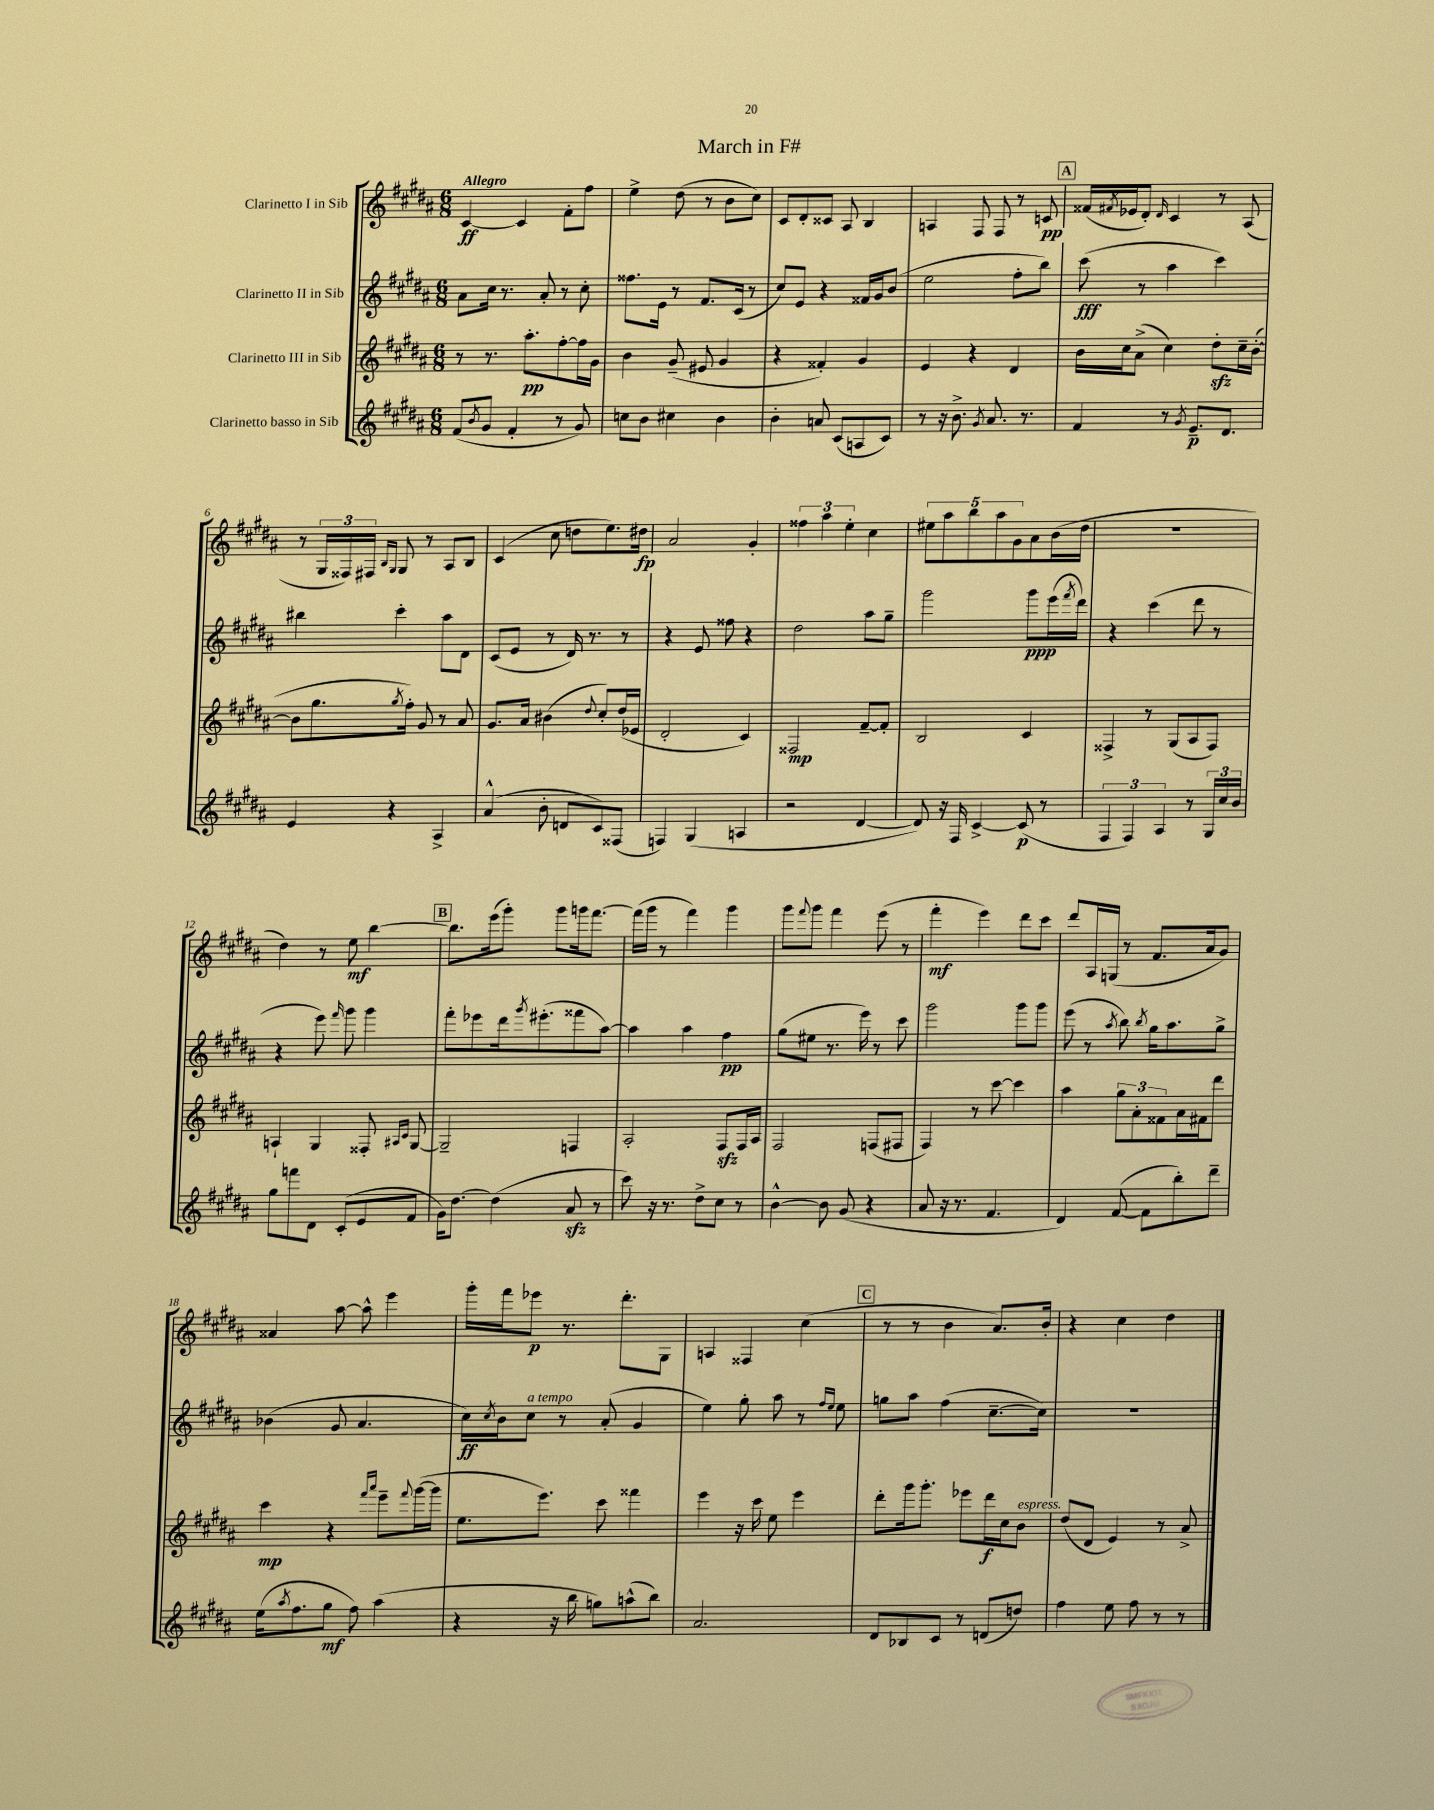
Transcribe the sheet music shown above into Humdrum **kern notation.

**kern	**dynam	**kern	**dynam	**kern	**dynam	**kern	**dynam
*part4	*part4	*part3	*part3	*part2	*part2	*part1	*part1
*staff4	*staff4	*staff3	*staff3	*staff2	*staff2	*staff1	*staff1
*I"Clarinetto basso in Sib	*	*I"Clarinetto III in Sib	*	*I"Clarinetto II in Sib	*	*I"Clarinetto I in Sib	*
*clefG2	*	*clefG2	*	*clefG2	*	*clefG2	*
*k[f#c#g#d#a#]	*	*k[f#c#g#d#a#]	*	*k[f#c#g#d#a#]	*	*k[f#c#g#d#a#]	*
*M6/8	*	*M6/8	*	*M6/8	*	*M6/8	*
=1	=1	=1	=1	=1	=1	=1	=1
!	!	!	!	!	!	!LO:TX:a:B:t=Allegro	!
(8f#/L	.	8r	.	8a#\L	.	[4c#/	ff
8qb/	.	.	.	.	.	.	.
8g#/J	.	8.r	.	16cc#\Jk	.	.	.
.	.	.	.	8.r	.	.	.
4f#'/	.	.	.	.	.	4c#/]	.
.	.	8.aa#'\L	pp	.	.	.	.
.	.	.	.	8a#'/	.	.	.
8r	.	[8ff#'\	.	8r	.	8f#'\L	.
8g#/)	.	16ff#\L]	.	8cc#'\	.	8ff#\J	.
.	.	16g#\JJ	.	.	.	.	.
=2	=2	=2	=2	=2	=2	=2	=2
8ccn\L	.	4b\	.	8.ff##X\L	.	4ee^\	.
8b\J	.	.	.	.	.	.	.
.	.	.	.	16e\Jk	.	.	.
4cc#X\	.	(8g#~/	.	8r	.	(8dd#\	.
.	.	8e#X/	.	8.f#/L	.	8r	.
4b\	.	4g#/	.	.	.	8b\L	.
.	.	.	.	(16c#/Jk	.	.	.
.	.	.	.	8r	.	8cc#\J)	.
=3	=3	=3	=3	=3	=3	=3	=3
4b'\	.	4r	.	8cc#/L)	.	8c#/L	.
.	.	.	.	8e/J	.	8d#'/	.
8an/	.	4f##X'/)	.	4r	.	8c##X/J	.
(8c#/L	.	.	.	.	.	8A#/	.
8An/	.	4g#/	.	16f##X/LL	.	4B/	.
.	.	.	.	16g#/J	.	.	.
8c#/J)	.	.	.	(8b/J	.	.	.
=4	=4	=4	=4	=4	=4	=4	=4
8r	.	4e/	.	2ee\	.	4An/	.
16r	.	.	.	.	.	.	.
8.b^\	.	.	.	.	.	.	.
.	.	4r	.	.	.	8F#/	.
8qg#/	.	.	.	.	.	.	.
8.a#/	.	.	.	.	.	8F#/	.
.	.	4d#/	.	8ff#'\L	.	8r	.
8.r	.	.	.	.	.	.	.
.	.	.	.	8bb\J)	.	8cn/	pp
!!LO:REH:place=s1:t=A
=5	=5	=5	=5	=5	=5	=5	=5
4f#/	.	16b\LL	.	(8ccc#\	fff	(16f##X/LL	.
.	.	.	.	.	.	8qf#X/	.
.	.	16cc#\J	.	.	.	16e-X/J	.
.	.	(8a#^\J	.	8r	.	8d#'/J)	.
.	.	.	.	.	.	16qqd#/	.
8r	.	4cc#\)	.	4aa#\	.	4c#/	.
8qg#/	.	.	.	.	.	.	.
8.e~/L	p	.	.	.	.	.	.
.	.	8dd#zz'\L	.	4ccc#\)	.	8r	.
8.d#/J	.	.	.	.	.	.	.
.	.	16cc#~\L	.	.	.	(8A#/	.
.	.	([16b'\JJ	.	.	.	.	.
!!LO:LB:g=z
=6	=6	=6	=6	=6	=6	=6	=6
4e/	.	8b\L]	.	4bb#X\	.	8r	.
.	.	8.gg#\	.	.	.	24G#/LL	.
.	.	.	.	.	.	24F##X/)	.
.	.	.	.	.	.	24F#X/JJ	.
.	.	.	.	.	.	16qqB/LL	.
.	.	.	.	.	.	16qqG#/JJ	.
4r	.	.	.	4ccc#'\	.	8G#/	.
.	.	8qgg#/	.	.	.	.	.
.	.	16ff#'\Jk)	.	.	.	.	.
.	.	8g#/	.	.	.	8r	.
4A#^/	.	8r	.	8aa#\L	.	8A#/L	.
.	.	8a#/	.	8d#\J	.	8B/J	.
=7	=7	=7	=7	=7	=7	=7	=7
(4a#^^/	.	8.g#/L	.	(8c#/L	.	(4c#/	.
.	.	.	.	8e/J	.	.	.
.	.	16a#/Jk	.	.	.	.	.
8b'\	.	(4b#X\	.	8r	.	8cc#\	.
8dn/L	.	.	.	16d#/)	.	8ddn\L	.
.	.	.	.	8.r	.	.	.
.	.	8qqdd#/	.	.	.	.	.
8c#/)	.	8cc#'/L)	.	.	.	8.ee\)	.
(8F##X/J	.	(16dd#/L	.	8r	.	.	.
.	.	16e-X/JJ	.	.	.	16dd#X\Jk	fp
=8	=8	=8	=8	=8	=8	=8	=8
4Fn/)	.	2d#'/	.	4r	.	2a#/	.
(4G#/	.	.	.	8e/	.	.	.
.	.	.	.	8ff##X\	.	.	.
4An/	.	4c#/)	.	4r	.	4g#'/	.
=9	=9	=9	=9	=9	=9	=9	=9
2r	.	2F##X/	mp	2dd#\	.	6ff##X\	.
.	.	.	.	.	.	6aa#\	.
.	.	.	.	.	.	6ee'\	.
[4d#/	.	[8f#~/L	.	8aa#\L	.	4cc#\	.
.	.	8f#'/J]	.	8gg#~\J	.	.	.
=10	=10	=10	=10	=10	=10	=10	=10
8d#/])	.	2B/	.	2ggg#\	.	10ee#X\L	.
.	.	.	.	.	.	10aa#\	.
16r	.	.	.	.	.	.	.
16F#/	.	.	.	.	.	.	.
.	.	.	.	.	.	10bb\	.
[4c#^/	.	.	.	.	.	.	.
.	.	.	.	.	.	10aa#\	.
.	.	.	.	.	.	10g#\	.
(8c#/]	p	4c#/	.	8ggg#\L	ppp	8a#\	.
8r	.	.	.	(16eee\L	.	(16b\L	.
.	.	.	.	8qfff#/	.	.	.
.	.	.	.	16ddd#\JJ)	.	16dd#\JJ	.
=11	=11	=11	=11	=11	=11	=11	=11
6F#/	.	4F##X^/	.	4r	.	2.r	.
6F#/)	.	.	.	.	.	.	.
.	.	8r	.	(4ccc#\	.	.	.
6A#/	.	.	.	.	.	.	.
.	.	(8G#/L	.	.	.	.	.
8r	.	8A#/	.	8ddd#\	.	.	.
24G#/LL	.	8F##/J)	.	8r	.	.	.
24cc#/	.	.	.	.	.	.	.
24b/JJ	.	.	.	.	.	.	.
!!LO:LB:g=z
=12	=12	=12	=12	=12	=12	=12	=12
8gg#\L	.	4An`/	.	4r	.	4dd#\)	.
8fffn\	.	.	.	.	.	.	.
8d#\J	.	4G#/	.	8eee\)	.	8r	.
.	.	.	.	16qqfff#/	.	.	.
(8c#'/L	.	.	.	8ggg#\	.	8ee\	mf
8e/	.	8F##X'/	.	4ggg#\	.	[4bb\	.
.	.	16qqA#X/LL	.	.	.	.	.
.	.	16qqc#/JJ	.	.	.	.	.
8f#/J	.	[8G#/	.	.	.	.	.
!!LO:REH:place=s1:t=B
=13	=13	=13	=13	=13	=13	=13	=13
16g#\KL)	.	2G#~/]	.	8fff#'\L	.	8.bb\L]	.
[8.dd#\J	.	.	.	.	.	.	.
.	.	.	.	8eee-X\	.	.	.
.	.	.	.	.	.	(16eee\k	.
(4dd#\]	.	.	.	16ddd#\k	.	8ggg#'\J)	.
.	.	.	.	8qggg#/	.	.	.
.	.	.	.	(8.eee#X'\	.	.	.
.	.	.	.	.	.	8ggg#\L	.
8a#zz/	.	4Fn/	.	8fff##X\	.	16gggn\k	.
.	.	.	.	.	.	[8.fff#\J	.
8r	.	.	.	[8aa#\J)	.	.	.
=14	=14	=14	=14	=14	=14	=14	=14
8ccc#\)	.	2A#'/	.	4aa#\]	.	(16fff#\LL]	.
.	.	.	.	.	.	16ggg#\JJ	.
16r	.	.	.	.	.	8r	.
8.r	.	.	.	.	.	.	.
.	.	.	.	4aa#\	.	4fff#\)	.
8dd#^\L	.	.	.	.	.	.	.
8cc#\J	.	8F#zz/L	.	4ff#\	pp	4ggg#\	.
8r	.	16F#/L	.	.	.	.	.
.	.	16A#/JJ	.	.	.	.	.
=15	=15	=15	=15	=15	=15	=15	=15
[4b^^\	.	2F#/	.	(8gg#\L	.	8ggg#\L	.
.	.	.	.	.	.	8qqfff#/	.
.	.	.	.	8ee#X\J	.	8ggg#\J	.
8b\]	.	.	.	8.r	.	4fff#\	.
(8g#/	.	.	.	.	.	.	.
.	.	.	.	16eee\)	.	.	.
4r	.	(8Fn/L	.	8r	.	(8eee\	.
.	.	8F#X/J	.	8ccc#\	.	8r	.
=16	=16	=16	=16	=16	=16	=16	=16
8a#/	.	4F#/)	.	2ggg#\	.	4fff#'\	mf
16r	.	.	.	.	.	.	.
8.r	.	.	.	.	.	.	.
.	.	8r	.	.	.	4eee\)	.
4.f#/	.	[8ccc#\	.	.	.	.	.
.	.	4ccc#\]	.	8ggg#\L	.	8ddd#\L	.
.	.	.	.	8ggg#\J	.	8ccc#\J	.
=17	=17	=17	=17	=17	=17	=17	=17
4d#/)	.	4aa#\	.	(8eee\	.	8ddd#/L	.
.	.	.	.	8r	.	16A#/L	.
.	.	.	.	.	.	(16Gn/JJ	.
.	.	.	.	8qaa#/	.	.	.
([8f#/	.	12gg#\L	.	8bb\)	.	8r	.
.	.	12a#'\	.	.	.	.	.
.	.	.	.	8qbb/	.	.	.
8f#\L]	.	.	.	16gg#\KL	.	8.f#/L	.
.	.	12f##X\	.	.	.	.	.
.	.	.	.	8.aa#\	.	.	.
8bb'\)	.	16a#\L	.	.	.	.	.
.	.	16f#X\J	.	.	.	16a#/k	.
8ddd#~\J	.	8ddd#\J	.	8gg#^\J	.	8g#/J)	.
!!LO:LB:g=z
=18	=18	=18	=18	=18	=18	=18	=18
(16ee\KL	.	4ccc#\	mp	(4b-X\	.	4a##X/	.
8qaa#/	.	.	.	.	.	.	.
8.ff#\	.	.	.	.	.	.	.
8gg#\J	mf	4r	.	8g#/	.	[8aa#\	.
8ff#\)	.	.	.	4.a#/	.	8aa#^^\]	.
.	.	16qqfff#/LL	.	.	.	.	.
.	.	16qqaaa#/JJ	.	.	.	.	.
(4aa#\	.	8eee~\L	.	.	.	4eee\	.
.	.	8qqfff#/	.	.	.	.	.
.	.	([16ggg#\L	.	.	.	.	.
.	.	16ggg#\JJ]	.	.	.	.	.
=19	=19	=19	=19	=19	=19	=19	=19
4r	.	8.ee\L	.	16cc#\LL)	ff	16ggg#'\LL	.
.	.	.	.	8qcc#/	.	.	.
.	.	.	.	16b\J	.	16fff#\J	.
!	!	!	!	!LO:TX:a:i:t=a tempo	!	!	!
.	.	.	.	8cc#\J	.	8eee-X\J	p
.	.	8.eee\J)	.	.	.	.	.
16r	.	.	.	8r	.	8.r	.
16bb\	.	.	.	.	.	.	.
8ggn\L)	.	8ccc#\	.	(8a#'/	.	.	.
.	.	.	.	.	.	8.ddd#'\L	.
(8aan^^\	.	4fff##X\	.	4g#/	.	.	.
8bb\J)	.	.	.	.	.	8G#\J	.
=20	=20	=20	=20	=20	=20	=20	=20
2.a#/	.	4eee\	.	4ee\)	.	4An/	.
.	.	16r	.	8gg#'\	.	4F##X/	.
.	.	16ccc#\	.	.	.	.	.
.	.	8ee\	.	8aa#\	.	.	.
.	.	4eee\	.	8r	.	(4cc#\	.
.	.	.	.	16qqff#/LL	.	.	.
.	.	.	.	16qqee/JJ	.	.	.
.	.	.	.	8ee\	.	.	.
!!LO:REH:place=s1:t=C
=21	=21	=21	=21	=21	=21	=21	=21
8d#/L	.	8ddd#'\L	.	8ggn\L	.	8r	.
8B-X/	.	16ggg#\k	.	8aa#\J	.	8r	.
.	.	8.ggg#'\J	.	.	.	.	.
8c#/J	.	.	.	(4ff#\	.	4b\	.
8r	.	8eee-X\L	.	.	.	.	.
(8dn/L	.	16ddd#\L	f	[8.cc#~\L	.	8.a#/L)	.
.	.	16cc#\J	.	.	.	.	.
!	!	!LO:TX:a:i:t=espress.	!	!	!	!	!
8ddn/J)	.	8b\J	.	.	.	.	.
.	.	.	.	16cc#\Jk])	.	16b'/Jk	.
=22	=22	=22	=22	=22	=22	=22	=22
4ff#\	.	(8dd#/L	.	2.r	.	4r	.
.	.	8d#/J	.	.	.	.	.
8ee\	.	4e/)	.	.	.	4cc#\	.
8ff#\	.	.	.	.	.	.	.
8r	.	8r	.	.	.	4dd#\	.
8r	.	8a#^/	.	.	.	.	.
==	==	==	==	==	==	==	==
*-	*-	*-	*-	*-	*-	*-	*-
